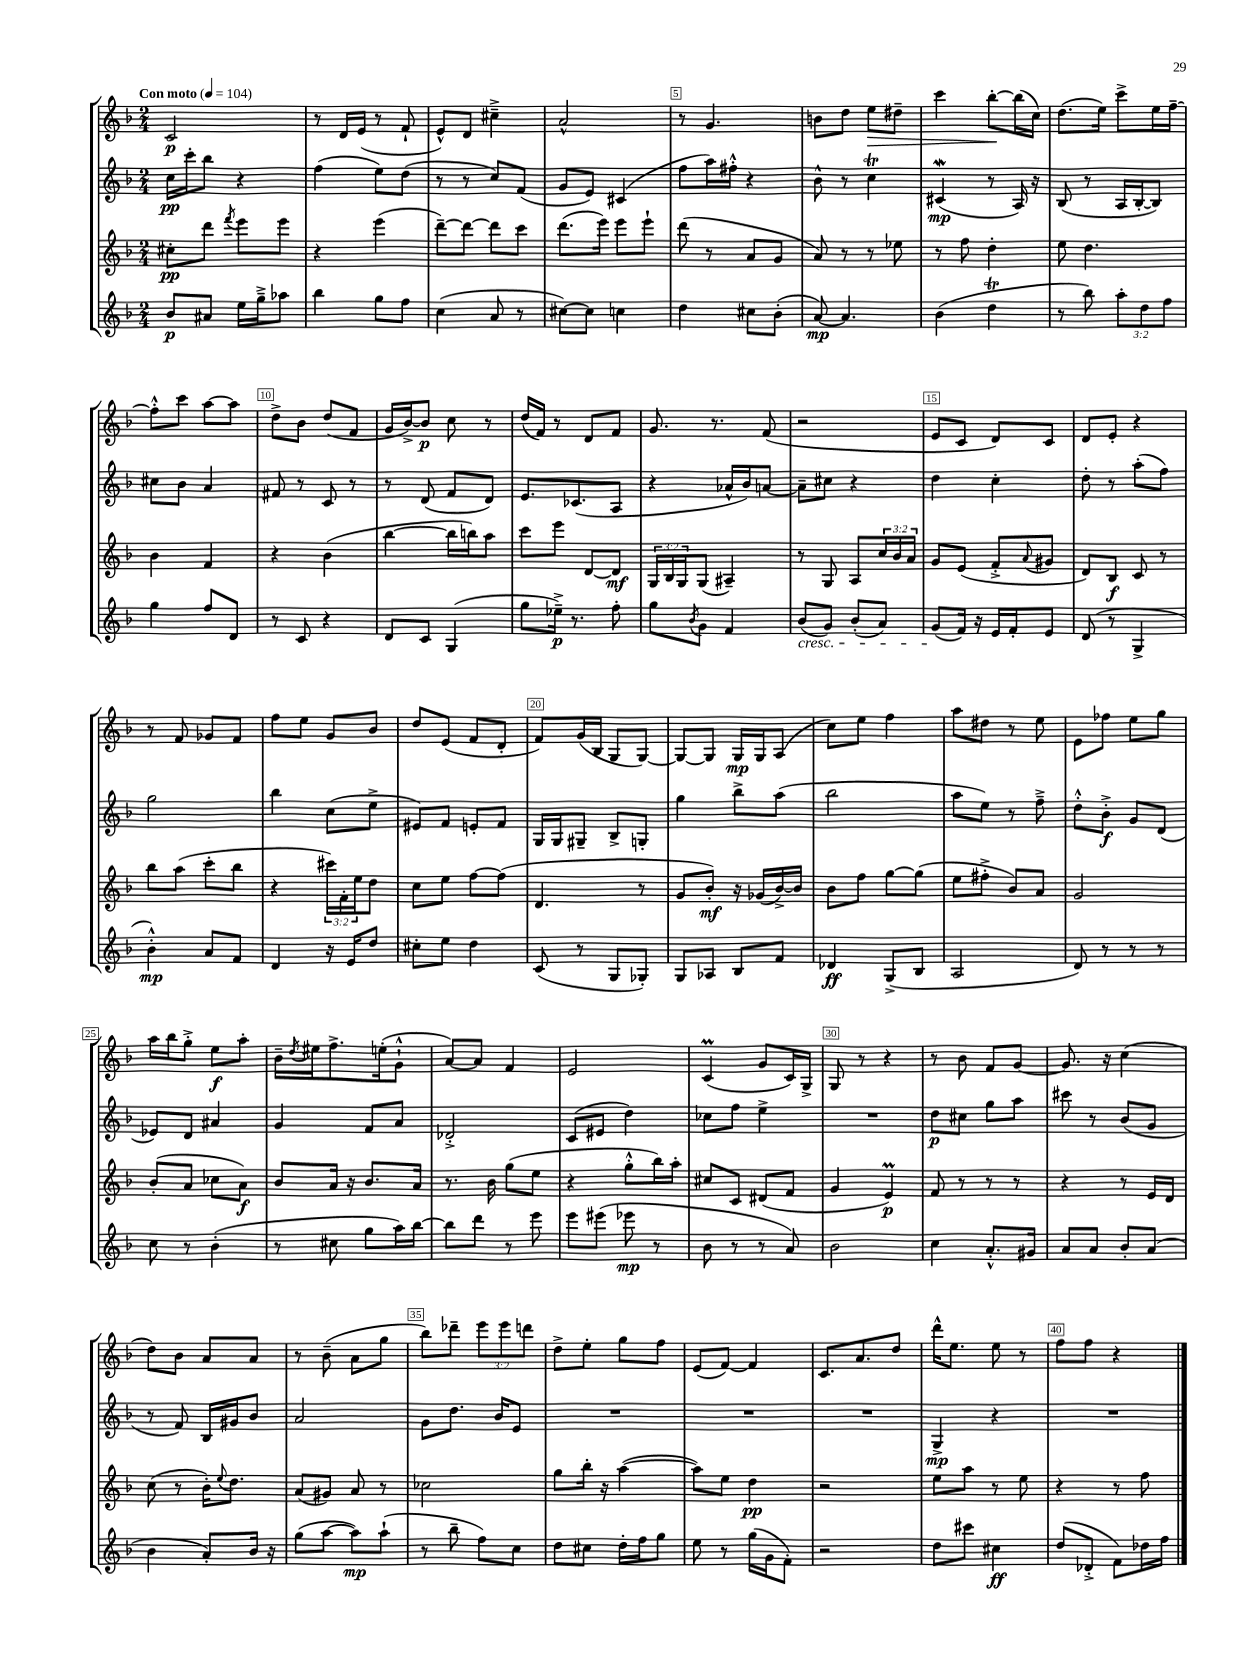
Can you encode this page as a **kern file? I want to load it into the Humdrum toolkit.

**kern	**kern	**kern	**kern
*staff4	*staff3	*staff2	*staff1
*clefG2	*clefG2	*clefG2	*clefG2
*k[b-]	*k[b-]	*k[b-]	*k[b-]
*M2/4	*M2/4	*M2/4	*M2/4
*MM104	*MM104	*MM104	*MM104
8b-	8cc#'	16cc	2c
.	.	16ccc'	.
8a#	8ddd	8bb-	.
.	8qfff	.	.
16ee	8eee	4r	.
16gg~^	.	.	.
8aa-	8eee	.	.
=	=	=	=
4bb-	4r	(4ff	8r
.	.	.	16d
.	.	.	(16e
8gg	(4eee	8ee)	8r
8ff	.	(8dd	8f`
=	=	=	=
(4cc	[8ddd~)	8r	8e^^)
.	8ddd_	8r	8d
8a	8ddd]	8cc)	4cc#~^
8r	8ccc	(8f	.
=	=	=	=
[8cc#)	(8.ddd	8g	2a^^
8cc#]	.	8e)	.
.	16eee)	.	.
4cc	8eee	(4c#	.
.	8eee`	.	.
=	=	=	=
4dd	(8ddd	8ff	8r
.	8r	16aa)	4.g
.	.	16ff#'^^	.
8cc#	8a	4r	.
(8b-'	8g	.	.
=	=	=	=
[8a)	8a)	8b-^^	8b
4.a]	8r	8r	8dd
.	8r	4cc	8ee
.	8ee-	.	8dd#~
=	=	=	=
(4b-	8r	(4c#	4ccc
.	8ff	.	.
4dd	4dd'	8r	[8bb-'
.	.	16A)	(16bb-]
.	.	16r	16cc)
=	=	=	=
8r	8ee	(8B-	(8.dd
8bb-)	4.dd	8r	.
.	.	.	16ee)
12aa'	.	16A	8ccc^
.	.	[16B-'	.
12dd	.	.	.
.	.	8B-])	16ee
12ff	.	.	.
.	.	.	[16ff~
=	=	=	=
4gg	4b-	8cc#	8ff'^^]
.	.	8b-	8ccc
8ff	4f	4a	[8aa
8d	.	.	8aa]
=	=	=	=
8r	4r	8f#	8dd^
8c	.	8r	8b-
4r	(4b-	8c	(8dd
.	.	8r	8f
=	=	=	=
8d	[4bb-	8r	16g
.	.	.	[16b-^)
8c	.	(8d	8b-]
(4G	16bb-]	8f	8cc
.	16bb)	.	.
.	8aa	8d)	8r
=	=	=	=
8gg	8ccc	8.e	(16dd
.	.	.	16f)
16ee-~^)	8eee	.	8r
8.r	.	(8.c-	.
.	[8d	.	8d
8ff'	8d]	8A	8f
=	=	=	=
8gg	24G	4r	8.g
.	24B-	.	.
.	24G	.	.
8qb-	.	.	.
8g	(8G	.	.
.	.	.	8.r
4f	4A#~)	16a-^^	.
.	.	16b-)	.
.	.	[8a	(8f
=	=	=	=
(8b-	8r	8a~]	2r
8g)	8G	8cc#	.
(8b-'	8A	4r	.
8a)	24cc	.	.
.	24b-	.	.
.	24a	.	.
=	=	=	=
(8g	8g	4dd	8e
16f)	(8e	.	8c
16r	.	.	.
16e	8f'^	4cc'	8d)
16f'	.	.	.
.	8qqa	.	.
8e	8g#	.	8c
=	=	=	=
(8d	8d)	8dd'	8d
8r	8B-	8r	8e'
4G^	8c	(8aa'	4r
.	8r	8ff)	.
=	=	=	=
4b-'^^)	8bb-	2gg	8r
.	(8aa	.	8f
8a	8ccc'	.	8g-
8f	8bb-	.	8f
=	=	=	=
4d	4r	4bb-	8ff
.	.	.	8ee
16r	24ccc#)	(8cc	8g
.	24f'	.	.
16e	.	.	.
.	24ee	.	.
8dd	8dd	8ee^	8b-
=	=	=	=
8cc#'	8cc	8e#)	8dd
8ee	8ee	8f	(8e
4dd	[8ff	8e'	8f
.	(8ff]	8f	8d'
=	=	=	=
(8c	4.d	16G	8f)
.	.	16G	.
8r	.	8G#~	(16g
.	.	.	16B-
8G	.	8B-^	8G
8G-')	8r	8G'	[8G)
=	=	=	=
8G	8g	4gg	8G_
8A-	8b-')	.	8G]
8B-	16r	8bb-^	16G
.	(16g-	.	16G
8f	[16b-^)	(8aa	(8A
.	16b-]	.	.
=	=	=	=
4d-	8b-	2bb-	8cc)
.	8ff	.	8ee
(8G^	[8gg	.	4ff
8B-	(8gg]	.	.
=	=	=	=
2A	8ee	8aa	8aa
.	8ff#'^	8ee)	8dd#
.	8b-)	8r	8r
.	8a	8ff~^	8ee
=	=	=	=
8d)	2g	8dd'^^	8e
8r	.	8b-'^	8ff-
8r	.	8g	8ee
8r	.	(8d	8gg
=	=	=	=
8cc	(8b-'	8e-)	16aa
.	.	.	16bb-
8r	8a	8d	8gg'^
(4b-'	8cc-	4a#	8ee
.	8a)	.	8aa'
=	=	=	=
8r	8b-	4g	16b-~
.	.	.	8qdd
.	.	.	16ee#
8cc#	16a	.	8.ff^
.	16r	.	.
8gg	8.b-	8f	.
.	.	.	(16ee'
16aa)	.	8a	8g`^^
[16bb-	16a	.	.
=	=	=	=
8bb-]	8.r	2d-'^	[8a)
8ddd	.	.	8a]
.	16b-	.	.
8r	(8gg	.	4f
8eee	8ee	.	.
=	=	=	=
8eee	4r	(8c	2e
(8eee#	.	8e#	.
8eee-	8gg'^^	4dd)	.
8r	16bb-)	.	.
.	16aa'	.	.
=	=	=	=
8b-	8cc#	8cc-	(4c
8r	8c	8ff	.
8r	(8d#	4ee^	8g
8a)	8f	.	16c)
.	.	.	16G^
=	=	=	=
2b-	4g	2r	8G
.	.	.	8r
.	4e)	.	4r
=	=	=	=
4cc	8f	8dd	8r
.	8r	8cc#	8b-
8.a'^^	8r	8gg	8f
.	8r	8aa	[8g
16g#	.	.	.
=	=	=	=
8a	4r	8ccc#	8.g]
8a	.	8r	.
.	.	.	16r
8b-'	8r	(8b-	(4cc
(8a	16e	8g	.
.	16d	.	.
=	=	=	=
4b-	(8cc	8r	8dd)
.	8r	8f)	8b-
8a')	16b-')	16B-	8a
.	8qqee	.	.
.	8.dd	16g#	.
16b-	.	8b-	8a
16r	.	.	.
=	=	=	=
(8gg	(8a	2a	8r
[8aa	8g#)	.	(8b-~
8aa])	8a	.	8a
(8aa`	8r	.	8gg
=	=	=	=
8r	2cc-	8g	8bb-)
8bb-~	.	8.dd	8ddd-~
8ff)	.	.	12eee
.	.	16b-	.
.	.	.	12eee
8cc	.	8e	.
.	.	.	12ddd
=	=	=	=
8dd	8gg	2r	8dd^
8cc#	16bb-'	.	8ee'
.	16r	.	.
16dd'	([4aa	.	8gg
16ff	.	.	.
8gg	.	.	8ff
=	=	=	=
8ee	8aa])	2r	(8e
8r	8ee	.	[8f)
(16gg	4dd	.	4f]
16g	.	.	.
8f')	.	.	.
=	=	=	=
2r	2r	2r	8.c
.	.	.	8.a
.	.	.	8dd
=	=	=	=
8dd	8ee	4G^	16ddd^^
.	.	.	8.ee
8ccc#	8aa	.	.
4cc#	8r	4r	8ee
.	8ee	.	8r
=	=	=	=
(8dd	4r	2r	8ff
8d-'^	.	.	8ff
8f)	8r	.	4r
16dd-	8ff	.	.
16ff	.	.	.
==	==	==	==
*-	*-	*-	*-
